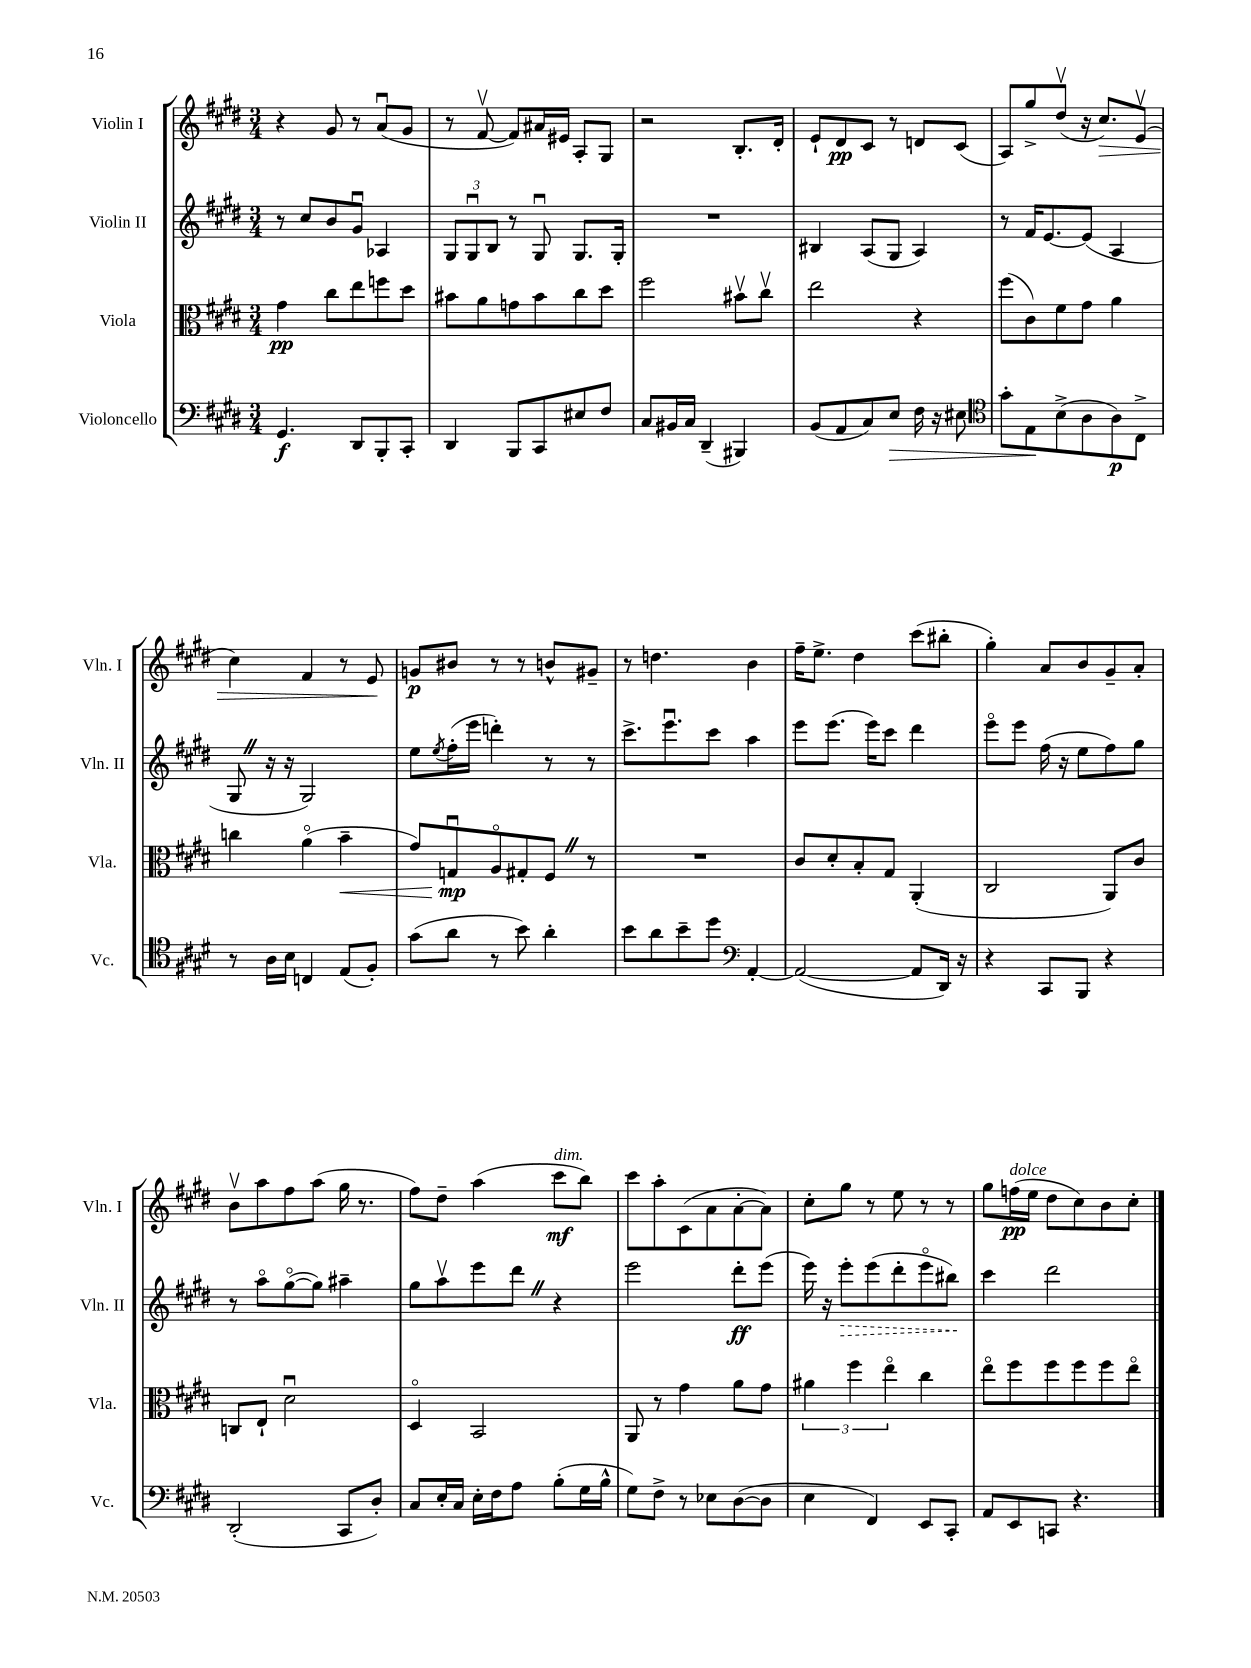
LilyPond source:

<<
\new StaffGroup <<
\new Staff = "s0" \with { instrumentName = "Violin I" shortInstrumentName = "Vln. I" } {
    \clef treble \key e \major \numericTimeSignature \time 3/4
    r4 gis'8 r8 a'8\downbow( gis'8 |
    r8 fis'8~\upbow fis'8) ais'16 eis'16 a8-. gis8 |
    r2 b8.-. dis'16-. |
    e'8-! dis'8\pp cis'8 r8 d'8 cis'8( |
    a8) gis''8-> dis''8\upbow( r16 cis''8.\>) e'8\upbow( |
    cis''4) fis'4 r8 e'8\! |
    g'8\p bis'8 r8 r8 b'8-^ gis'8-- |
    r8 d''4. b'4 |
    fis''16-- e''8.-> dis''4 cis'''8( bis''8-. |
    gis''4-.) a'8 b'8 gis'8-- a'8-. |
    b'8\upbow a''8 fis''8 a''8( gis''16 r8. |
    fis''8) dis''8-- a''4( cis'''8\mf^\markup { \italic "dim." } b''8) |
    cis'''8 a''8-. cis'8( a'8 a'8~-. a'8) |
    cis''8-. gis''8 r8 e''8 r8 r8 |
    gis''8 f''16\pp^\markup { \italic "dolce" }( e''16 dis''8 cis''8) b'8 cis''8-. \bar "|." |
}
\new Staff = "s1" \with { instrumentName = "Violin II" shortInstrumentName = "Vln. II" } {
    \clef treble \key e \major \numericTimeSignature \time 3/4
    r8 cis''8 b'8 gis'8\downbow aes4 |
    \tuplet 3/2 { gis8 gis8\downbow b8 } r8 gis8\downbow gis8. gis16-. |
    R2. |
    bis4 a8( gis8 a4) |
    r8 fis'16 e'8.~ e'8( a4 |
    gis8 \once \override BreathingSign.text = \markup { \musicglyph "scripts.caesura.straight" } \breathe r16 r16 gis2) |
    e''8 \acciaccatura { e''8 } fis''16-.( e'''16 d'''4-.) r8 r8 |
    cis'''8.-> e'''8.\downbow cis'''8 a''4 |
    e'''8 e'''8.( e'''16) cis'''8 dis'''4 |
    e'''8\flageolet e'''8 fis''16( r16 e''8 fis''8) gis''8 |
    r8 a''8\flageolet gis''8~\flageolet( gis''8) ais''4-- |
    gis''8 a''8\upbow e'''8 dis'''8 \once \override BreathingSign.text = \markup { \musicglyph "scripts.caesura.straight" } \breathe r4 |
    e'''2 dis'''8-.\ff e'''8( |
    e'''16) r16 \once \override Hairpin.style = #'dashed-line e'''8-.\> e'''8( dis'''8-. e'''8\flageolet bis''8\!) |
    cis'''4 dis'''2 \bar "|." |
}
\new Staff = "s2" \with { instrumentName = "Viola" shortInstrumentName = "Vla." } {
    \clef alto \key e \major \numericTimeSignature \time 3/4
    gis'4\pp cis''8 e''8 f''8 dis''8 |
    bis'8 a'8 g'8 bis'8 cis''8 dis''8 |
    fis''2 bis'8\upbow cis''8\upbow |
    e''2 r4 |
    fis''8( cis'8) fis'8 gis'8 a'4 |
    c''4 a'4\flageolet( b'4--\< |
    gis'8) g8\downbow\mp\! a8\flageolet gis8-. fis8 \once \override BreathingSign.text = \markup { \musicglyph "scripts.caesura.straight" } \breathe r8 |
    R2. |
    cis'8 dis'8-. b8-. gis8 a,4-.( |
    cis2 a,8) cis'8 |
    c8 e8-! dis'2\downbow |
    dis4\flageolet b,2 |
    a,8 r8 gis'4 a'8 gis'8 |
    \tuplet 3/2 { ais'4 fis''4 e''4\flageolet } cis''4 |
    e''8\flageolet fis''8 fis''8 fis''8 fis''8 e''8\flageolet \bar "|." |
}
\new Staff = "s3" \with { instrumentName = "Violoncello" shortInstrumentName = "Vc." } {
    \clef bass \key e \major \numericTimeSignature \time 3/4
    gis,4.\f dis,8 b,,8-. cis,8-. |
    dis,4 b,,8 cis,8 eis8 fis8 |
    cis8 bis,16 cis16 dis,4--( bis,,4) |
    b,8( a,8 cis8) e8\> fis16 r16 eis8 |
    \clef tenor gis'8-. e8\! b8->( a8 a8\p) cis8-> |
    r8 a16 b16 c4 e8( fis8-.) |
    gis'8( a'8 r8 b'8) a'4-. |
    b'8 a'8 b'8-- dis''8 \clef bass a,4~-. |
    a,2~( a,8 dis,16) r16 |
    r4 cis,8 b,,8 r4 |
    dis,2-.( cis,8 dis8-.) |
    cis8 e16-. cis16 e16-. fis16 a8 b8-.( gis16 b16-^ |
    gis8) fis8-> r8 ees8 dis8~( dis8 |
    e4 fis,4) e,8 cis,8-. |
    a,8 e,8 c,8 r4. \bar "|." |
}
>>
>>
\layout { \context { \Score \remove "Bar_number_engraver" } }
